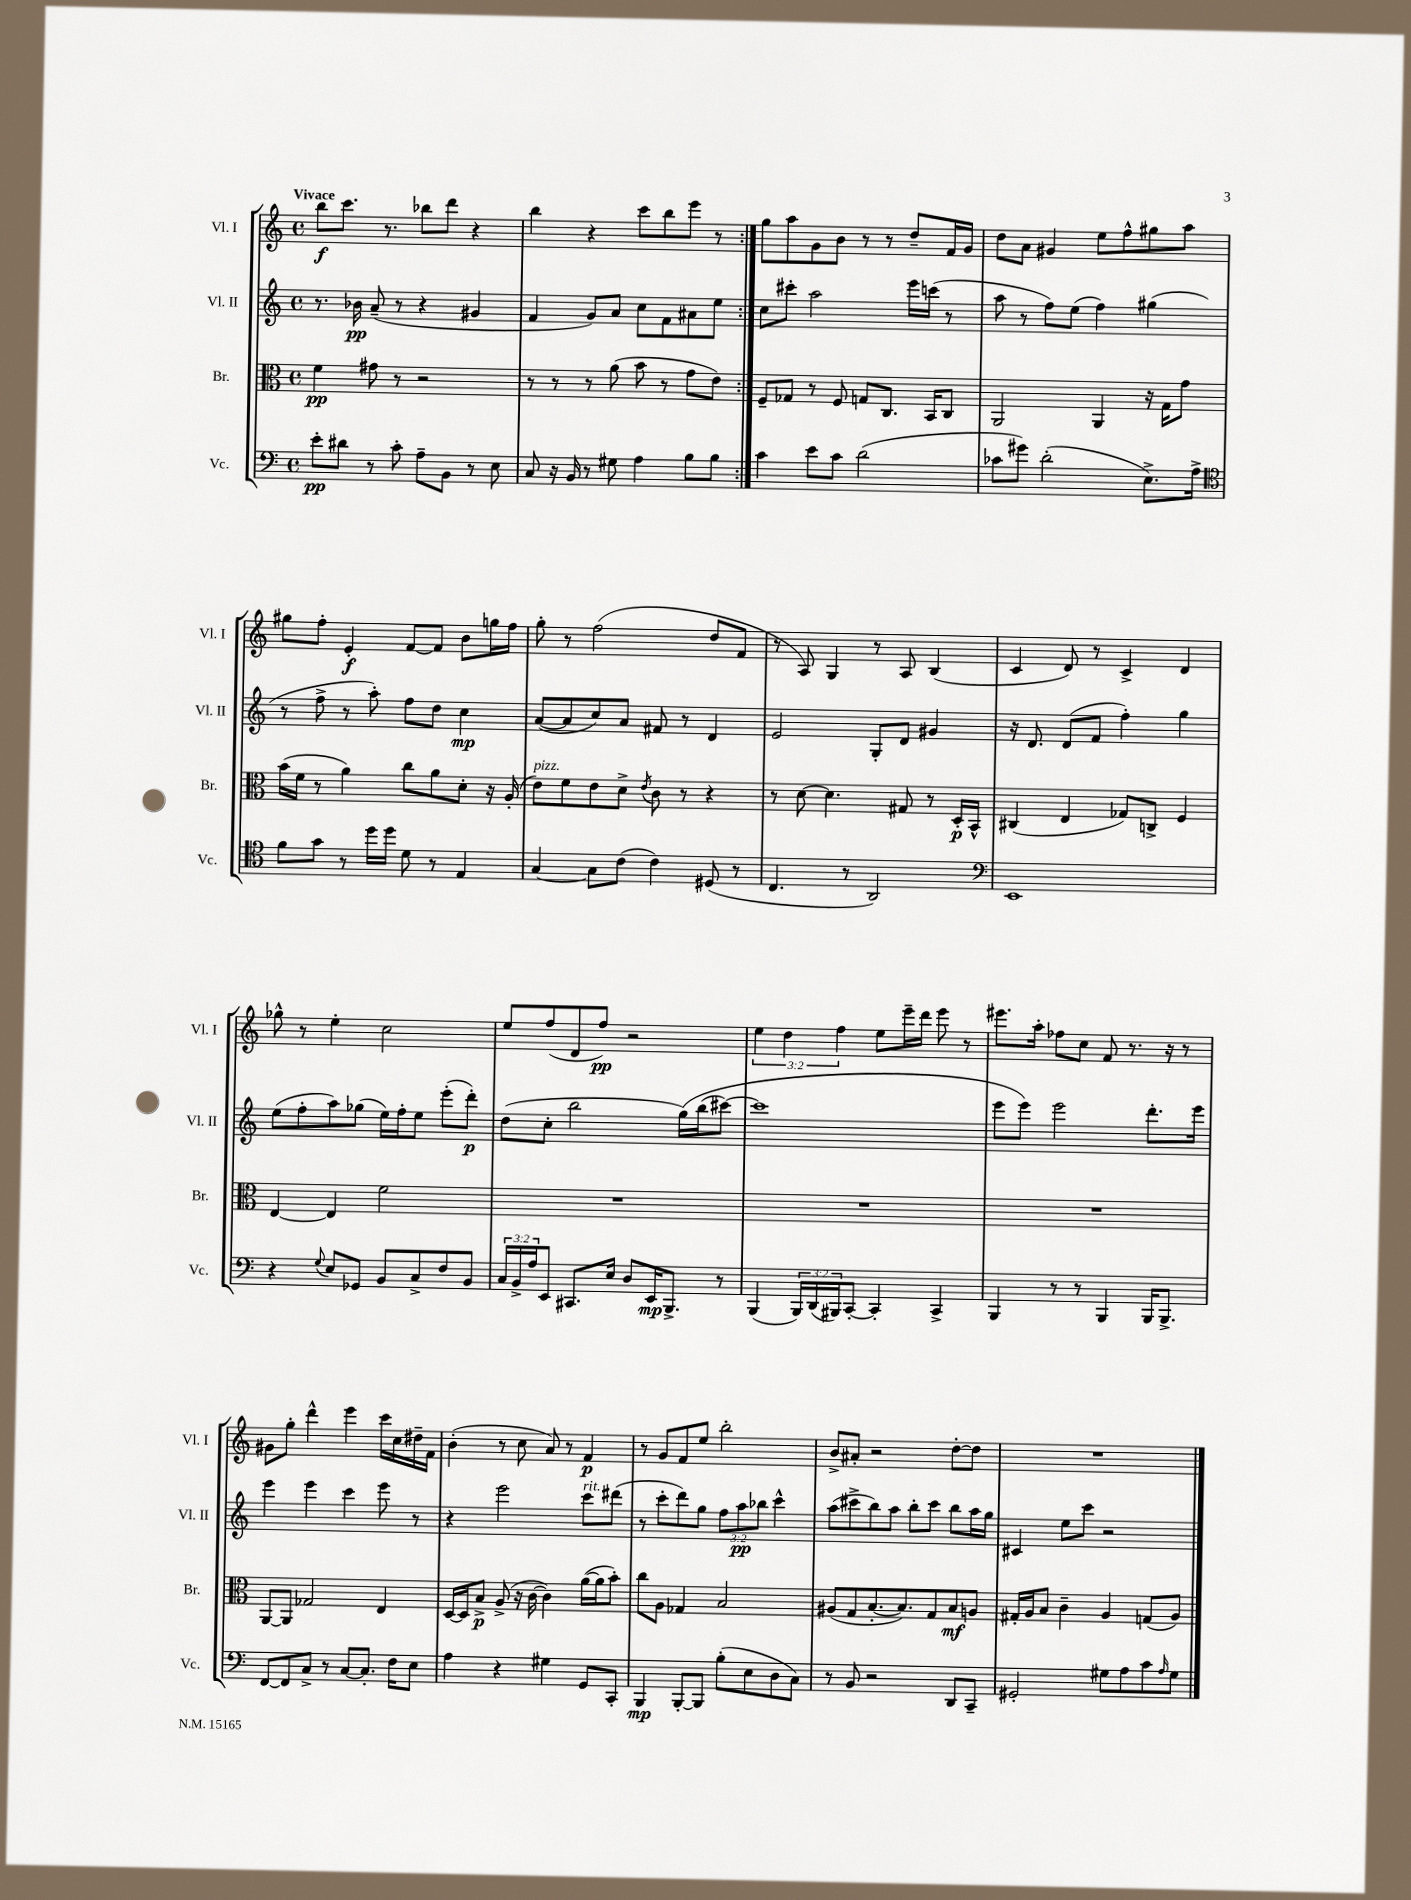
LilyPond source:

<<
\new StaffGroup <<
\new Staff = "s0" \with { instrumentName = "Vl. I" shortInstrumentName = "Vl. I" } {
    \clef treble \key c \major \defaultTimeSignature \time 4/4 \override Staff.TupletNumber.text = #tuplet-number::calc-fraction-text \tempo "Vivace"
    \repeat volta 2 { b''8\f c'''8. r8. bes''8 d'''8 r4 |
    b''4 r4 c'''8 b''8 e'''8 r8 | }
    g''8 a''8 g'8 b'8 r8 r8 d''8-- f'16 g'16 |
    d''8 a'8 gis'4 e''8 f''8-^ gis''8 a''8 |
    gis''8 f''8-. e'4-.\f f'8~ f'8 b'8 g''16 f''16 |
    g''8-. r8 f''2( d''8 f'8 |
    r8 a8) g4 r8 a8 b4( |
    c'4 d'8) r8 c'4-> d'4 |
    ges''8-^ r8 e''4-. c''2 |
    e''8 f''8( d'8 f''8\pp) r2 |
    \tuplet 3/2 { e''4 d''4 f''4 } e''8 e'''16-- d'''16 e'''8 r8 |
    eis'''8. a''16-. fes''8 c''8 f'8 r8. r16 r8 |
    gis'8 g''8-. d'''4-^ e'''4 c'''16 c''16 dis''16-- f'16 |
    b'4-.( r8 c''8 a'8) r8 f'4\p |
    r8 g'8 f'8 e''8 b''2-. |
    b'8-> ais'8-. r2 d''8~-. d''8 |
    R1 \bar "|." |
}
\new Staff = "s1" \with { instrumentName = "Vl. II" shortInstrumentName = "Vl. II" } {
    \clef treble \key c \major \defaultTimeSignature \time 4/4 \override Staff.TupletNumber.text = #tuplet-number::calc-fraction-text
    \repeat volta 2 { r8. bes'16\pp a'8--( r8 r4 gis'4 |
    f'4 g'8) a'8 c''8 f'8 ais'8 e''8 | }
    c''8 cis'''8-. a''2 e'''16 c'''16( r8 |
    a''8 r8 f''8) e''8( f''4) gis''4( |
    r8 f''8-> r8 a''8-.) f''8 d''8 c''4\mp |
    a'8~( a'8 c''8) a'8 fis'8 r8 d'4 |
    e'2 g8-. d'8 gis'4 |
    r16 d'8. d'8( f'8 f''4-.) g''4 |
    e''8( f''8-. a''8) ges''8( e''16) f''16-. e''8 e'''8-.( d'''8-.\p) |
    d''8( c''8-. b''2 g''16)\( b''16( cis'''8~) |
    cis'''1 |
    e'''8 e'''8\) e'''2 d'''8.-. e'''16 |
    e'''4 e'''4 c'''4 e'''8 r8 |
    r4 e'''2 c'''8^\markup { \italic "rit." } dis'''8( |
    r8 c'''8-. d'''8) g''8 \tuplet 3/2 { f''8 a''8\pp bes''8 } c'''4-^ |
    a''8( cis'''8-> b''8) a''8 b''8-. cis'''8 b''8 a''16 g''16 |
    cis'4 e''8 c'''8 r2 \bar "|." |
}
\new Staff = "s2" \with { instrumentName = "Br." shortInstrumentName = "Br." } {
    \clef alto \key c \major \defaultTimeSignature \time 4/4
    \repeat volta 2 { f'4\pp gis'8 r8 r2 |
    r8 r8 r8 a'8( b'8 r8 g'8 e'8) | }
    f8-- ges8 r8 f8 g8 c8. b,16 c8 |
    a,2 a,4 r16 g16 g'8 |
    b'16( f'16 r8 a'4) c''8 a'8 d'8-. r16 a16-.( |
    e'8^\markup { \italic "pizz." }) f'8 e'8 d'8-> \acciaccatura { e'8 } c'8 r8 r4 |
    r8 d'8~ d'4. gis8 r8 d16-.\p b,16-^ |
    cis4( e4 ges8) c8-> f4 |
    e4~ e4 f'2 |
    R1 |
    R1 |
    R1 |
    a,8~ a,8 ges2 e4 |
    d16~ d16 b8->\p a8->( r16 c'16~ c'4) a'16~( a'16 b'8-.) |
    c''8 a8 ges4 b2 |
    ais8( g8 b8.~-. b8.) g8 b8\mf a8 |
    gis16-. a16 b8 c'4-- a4 g8( a8) \bar "|." |
}
\new Staff = "s3" \with { instrumentName = "Vc." shortInstrumentName = "Vc." } {
    \clef bass \key c \major \defaultTimeSignature \time 4/4 \override Staff.TupletNumber.text = #tuplet-number::calc-fraction-text
    \repeat volta 2 { e'8-.\pp dis'8 r8 c'8-. a8-- b,8 r8 e8 |
    c8 r16 b,16 r8 gis8 a4 b8 b8 | }
    c'4 e'8 c'8 d'2( |
    ces'8 gis'8) d'2-.( e8.->) a16-> |
    \clef tenor f'8 g'8 r8 d''16 d''16 d'8 r8 e4 |
    g4~ g8 c'8( c'4) dis8( r8 |
    c4. r8 a,2) |
    \clef bass e,1 |
    r4 \appoggiatura { g8 } e8 ges,8 b,8 c8-> f8 b,8 |
    \tuplet 3/2 { c16 b,16-> a16 } e,8 cis,8. e16 d8 e,16\mp b,,8.-> r8 |
    b,,4( \tuplet 3/2 { b,,16) d,16( bis,,16) } c,8~-. c,4-. c,4-> |
    b,,4 r8 r8 b,,4 b,,16 b,,8.-> |
    f,8~ f,8 c8-> r8 c8~ c8.-. f16 e8 |
    a4 r4 gis4 g,8 c,8-. |
    b,,4\mp b,,8~-. b,,8 b8-.( e8 d8 c8) |
    r8 b,8 r2 d,8 c,8-- |
    gis,2-. gis8 a8 c'8 \grace { a16 } gis8 \bar "|." |
}
>>
>>
\layout { \context { \Score \remove "Bar_number_engraver" } }
